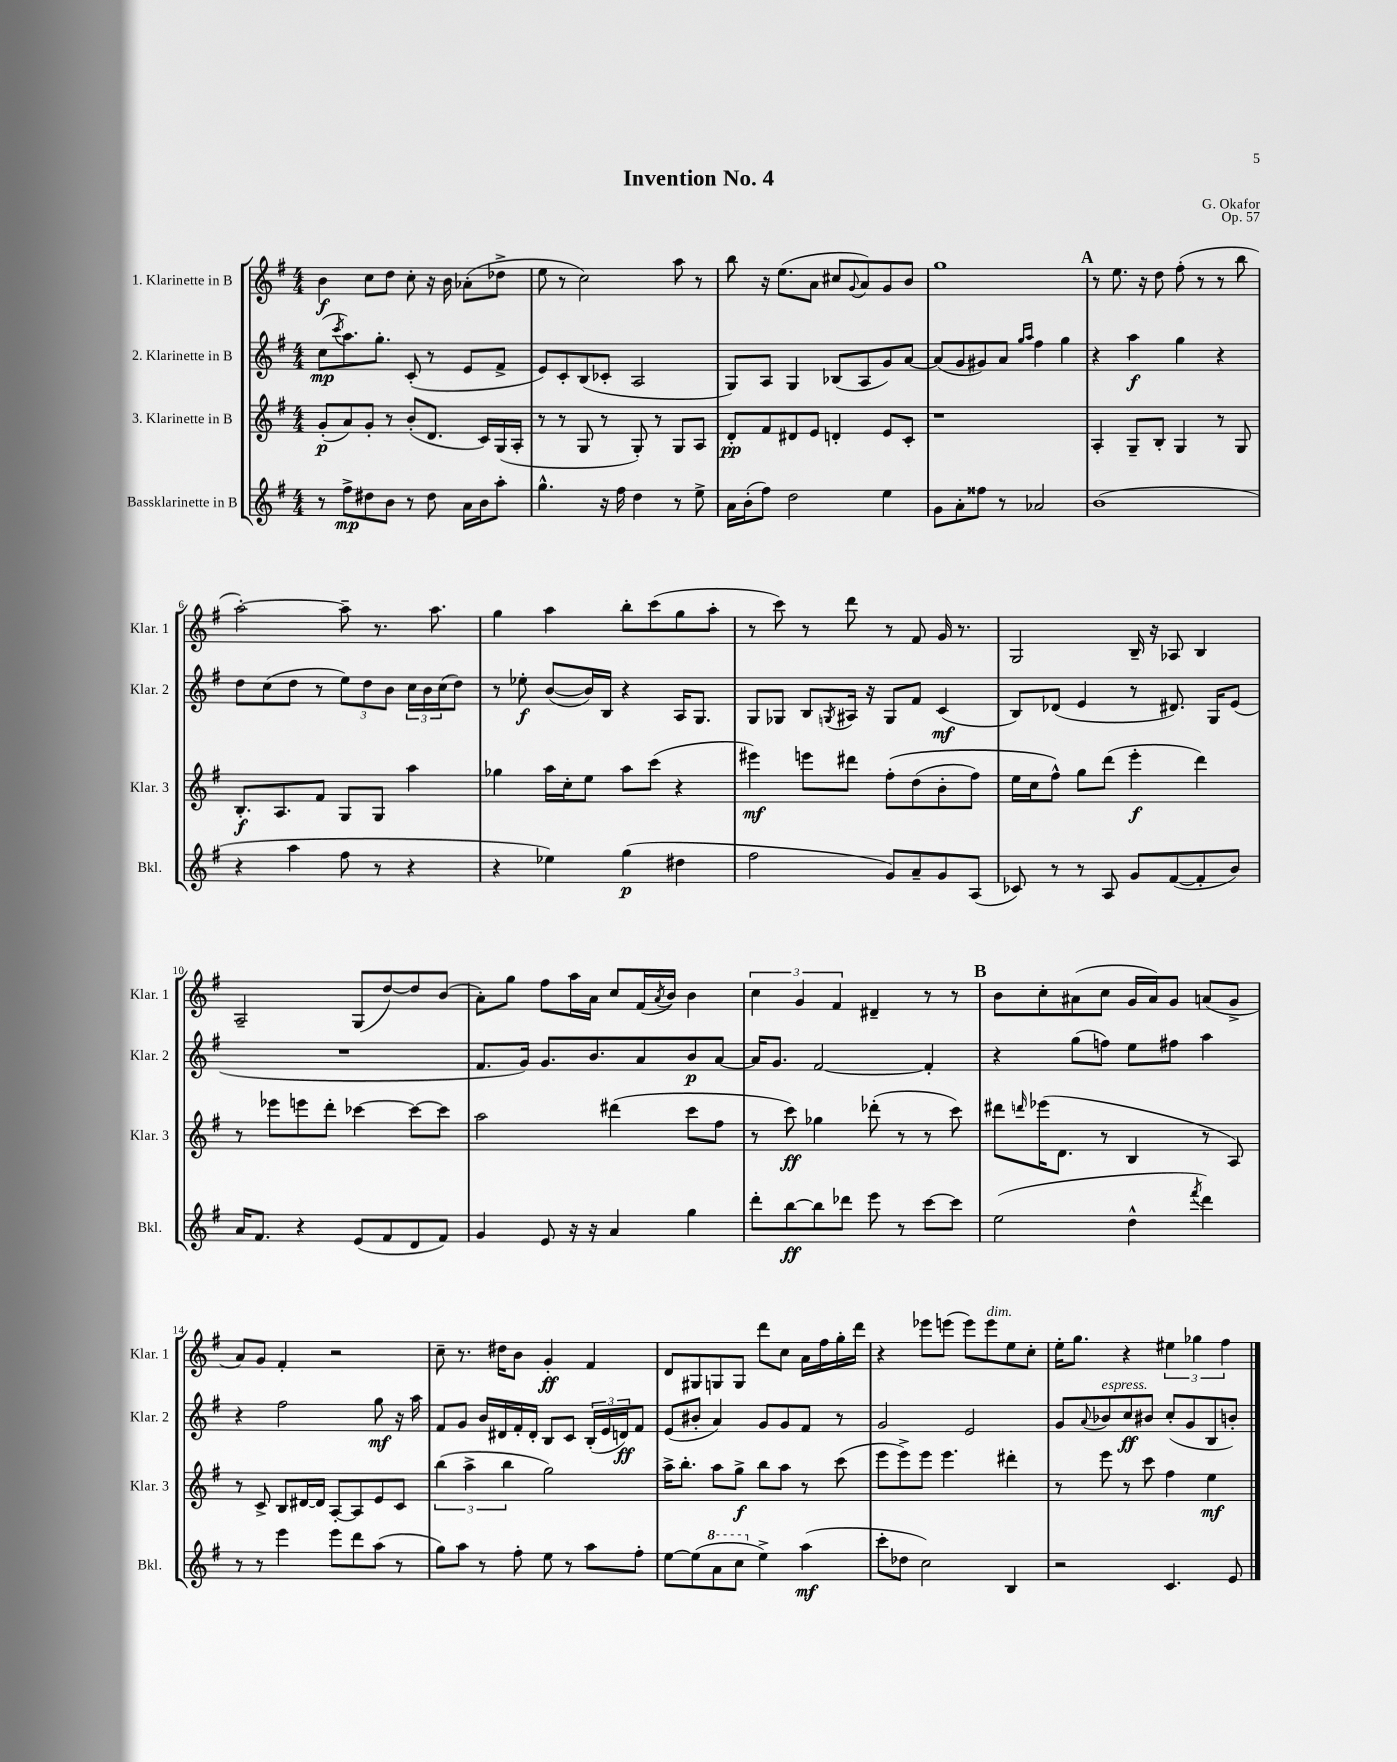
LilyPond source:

\header { title = "Invention No. 4" composer = "G. Okafor" opus = "Op. 57" }
<<
\new StaffGroup <<
\new Staff = "s0" \with { instrumentName = "1. Klarinette in B" shortInstrumentName = "Klar. 1" } {
    \clef treble \key g \major \numericTimeSignature \time 4/4
    b'4\f c''8 d''8 c''8-. r16 b'16 aes'8-.( des''8-> |
    e''8 r8 c''2) a''8 r8 |
    b''8 r16 e''8.( a'8 cis''8 \appoggiatura { g'8 } a'8) g'8 b'8 |
    g''1 |
    \mark \markup { \bold "A" } r8 e''8. r16 d''8 fis''8-.( r8 r8 b''8 |
    a''2~-.) a''8-- r8. a''8. |
    g''4 a''4 b''8-. c'''8( g''8 a''8-. |
    r8 c'''8) r8 d'''8 r8 fis'8 g'16 r8. |
    g2 b16-- r16 aes8 b4 |
    a2-- g8( d''8~) d''8 b'8( |
    a'8-.) g''8 fis''8 a''16 a'16 c''8 fis'16( \acciaccatura { a'8 } b'16) b'4 |
    \tuplet 3/2 { c''4 g'4 fis'4 } dis'4-- r8 r8 |
    \mark \markup { \bold "B" } b'8 c''8-. ais'8( c''8 g'16 ais'16) g'8 a'8( g'8-> |
    a'8) g'8 fis'4-. r2 |
    c''8-- r8. dis''16 b'8 g'4-.\ff fis'4 |
    d'8 gis8 g8 g8 d'''8 c''8 a'16 fis''16 g''16-. d'''16 |
    r4 ees'''8 e'''8( e'''8) e'''8^\markup { \italic "dim." } e''8 c''8-. |
    e''16-. g''8. r4 \tuplet 3/2 { eis''4 ges''4 fis''4 } \bar "|." |
}
\new Staff = "s1" \with { instrumentName = "2. Klarinette in B" shortInstrumentName = "Klar. 2" } {
    \clef treble \key g \major \numericTimeSignature \time 4/4
    c''8\mp( \acciaccatura { c'''8 } a''8.) g''8.-. c'8-.( r8 e'8 fis'8-> |
    e'8) c'8-. b8( ces'8-. a2 |
    g8) a8 g4 bes8( a8 g'8) a'8~ |
    a'8( g'8 gis'8) a'8 \grace { g''16 a''16 } fis''4 g''4 |
    \mark \markup { \bold "A" } r4 a''4\f g''4 r4 |
    d''8 c''8( d''8 r8 \tuplet 3/2 { e''8) d''8 b'8 } \tuplet 3/2 { c''16 b'16 c''16( } d''8) |
    r8 ees''8-.\f b'8~( b'16) b16 r4 a16 g8. |
    g8 ges8 b8 \acciaccatura { g8 } ais16 r16 g8 fis'8 c'4\mf( |
    b8) des'8( e'4 r8 dis'8.) g16 e'8( |
    R1 |
    fis'8. g'16) g'8. b'8. a'8 b'8\p a'8~ |
    a'16 g'8. fis'2~ fis'4-. |
    \mark \markup { \bold "B" } r4 g''8( f''8) e''8 fis''8 a''4 |
    r4 fis''2 g''8\mf r16 a''16 |
    fis'8 g'8 b'16 dis'16 fis'16-. dis'16-. b8 c'8 \tuplet 3/2 { b16-.( e'16 d'16\ff) } fis'8 |
    e'8( bis'8-. a'4) g'8 g'8 fis'8 r8 |
    g'2 e'2 |
    g'8 \appoggiatura { a'8 } bes'8^\markup { \italic "espress." } c''8\ff bis'8 c''8-.( g'8 b8 b'8-.) \bar "|." |
}
\new Staff = "s2" \with { instrumentName = "3. Klarinette in B" shortInstrumentName = "Klar. 3" } {
    \clef treble \key g \major \numericTimeSignature \time 4/4
    g'8-.\p( a'8) g'8-. r8 b'8-.( d'8. c'16) g16( a16-. |
    r8 r8 g8 r8 g8-.) r8 g8 a8 |
    d'8-.\pp fis'8 dis'8 e'8 d'4-. e'8 c'8-. |
    r1 |
    \mark \markup { \bold "A" } a4-. g8-- b8-. g4 r8 g8 |
    b8.-.\f a8. fis'8 g8 g8 a''4 |
    ges''4 a''16 c''16-. e''8 a''8 c'''8( r4 |
    eis'''4\mf) e'''8 dis'''8 fis''8-.\( d''8( b'8-. fis''8) |
    e''16 c''16 fis''8-^\) g''8 d'''8( e'''4-.\f d'''4) |
    r8 ees'''8 e'''8 d'''8-. ces'''4~ ces'''8~ ces'''8 |
    a''2 dis'''4( c'''8 fis''8 |
    r8 c'''8\ff) ges''4 des'''8-.( r8 r8 c'''8) |
    \mark \markup { \bold "B" } dis'''8 \grace { d'''16 } ees'''16( d'8. r8 b4 r8 a8) |
    r8 c'8-> b8 dis'16~ dis'16 a8~-. a8 e'8 c'8 |
    \tuplet 3/2 { b''4( a''4-> b''4 } g''2) |
    a''16-> b''8.-. a''8 g''8->\f b''8 a''8 r8 c'''8( |
    e'''8 e'''8->) e'''8 e'''4. dis'''4-. |
    r8 e'''8 r8 c'''8 fis''4 e''4\mf \bar "|." |
}
\new Staff = "s3" \with { instrumentName = "Bassklarinette in B" shortInstrumentName = "Bkl." } {
    \clef treble \key g \major \numericTimeSignature \time 4/4
    r8 fis''8->\mp dis''8 b'8 r8 dis''8 a'16 b'16 a''8-. |
    g''4.-^ r16 fis''16 d''4 r8 e''8-> |
    a'16 b'16-.( fis''8) d''2 e''4 |
    g'8 a'8-. fisis''8 r8 aes'2 |
    \mark \markup { \bold "A" } b'1( |
    r4 a''4 fis''8 r8 r4 |
    r4 ees''4) g''4\p( dis''4 |
    fis''2 g'8) a'8-- g'8 a8( |
    ces'8) r8 r8 a8 g'8 fis'8~( fis'8-. b'8) |
    a'16 fis'8. r4 e'8( fis'8 d'8 fis'8) |
    g'4 e'8 r16 r16 a'4 g''4 |
    d'''8-. b''8~\ff b''8 des'''8 e'''8 r8 c'''8~ c'''8 |
    \mark \markup { \bold "B" } e''2( d''4-^ \acciaccatura { fis'''8 } d'''4) |
    r8 r8 e'''4 e'''8 d'''8 a''8( r8 |
    g''8) a''8 r8 fis''8-. e''8 r8 a''8 fis''8-. |
    e''8~ e''8( \ottava #1 a''8 c'''8 \ottava #0 e''4->) a''4\mf( |
    c'''8-. des''8 c''2) b4 |
    r2 c'4. e'8 \bar "|." |
}
>>
>>
